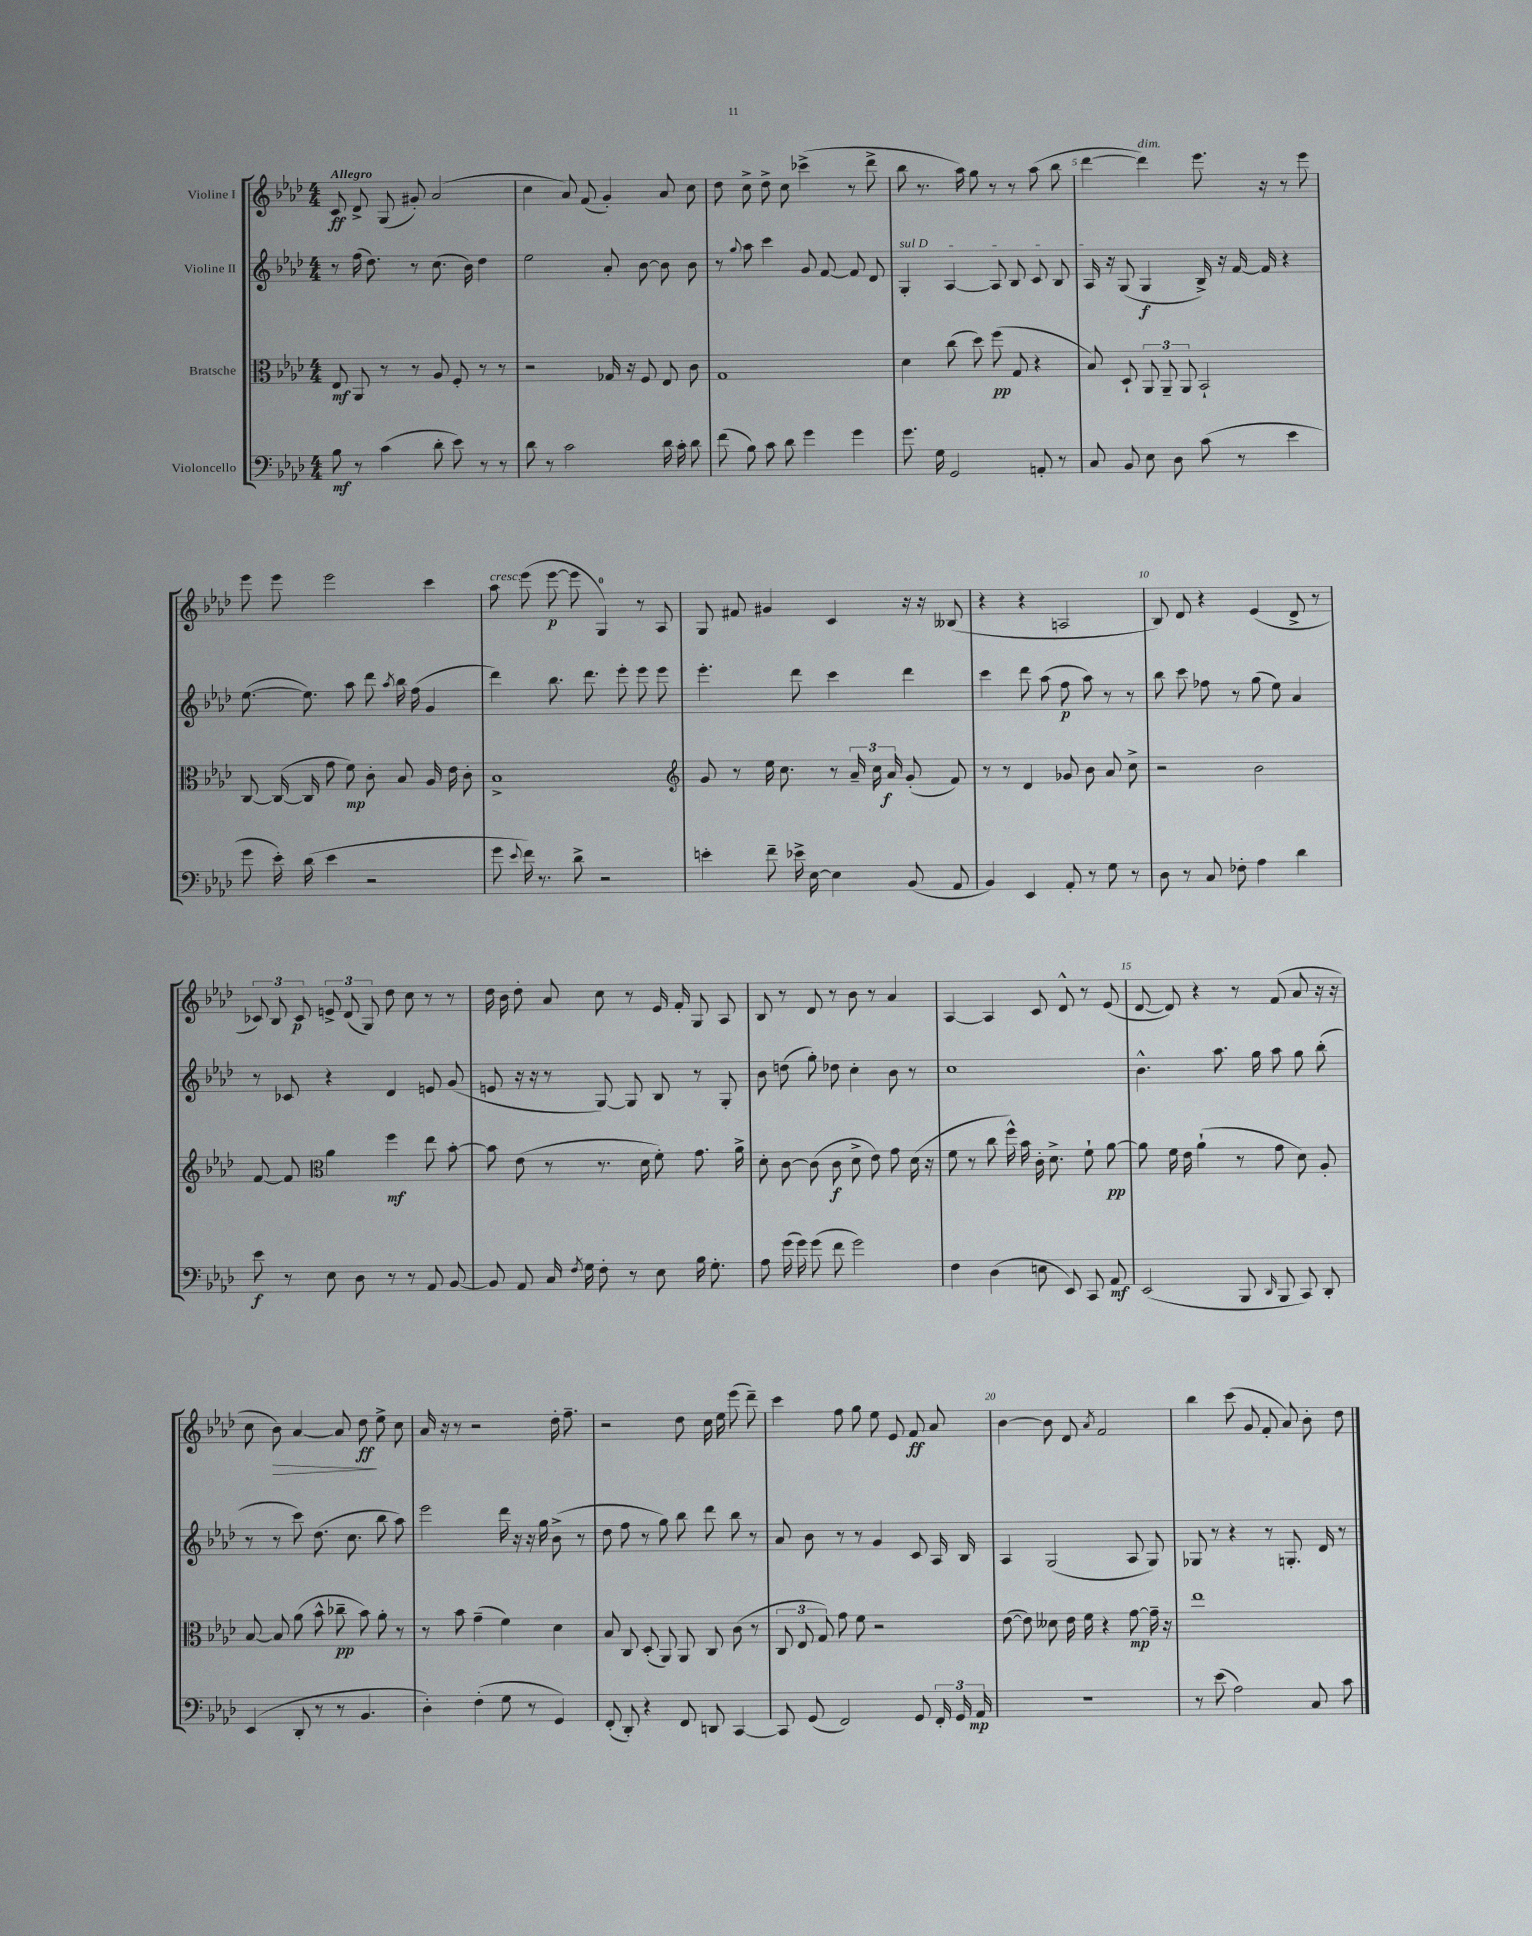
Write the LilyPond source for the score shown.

<<
\new StaffGroup <<
\new Staff = "s0" \with { instrumentName = "Violine I" } {
    \clef treble \key aes \major \numericTimeSignature \time 4/4 \tempo "Allegro"
    \autoBeamOff c'8\ff des'8-> g8( gis'8-.) aes'2( |
    c''4 aes'8) f'8( g'4-.) aes'8 c''8 |
    des''8 c''8-> des''8-> c''8 ces'''4->( r8 des'''8-> |
    bes''8 r8. aes''16) g''8 r8 r8 aes''8( bes''8 |
    des'''4~ des'''4^\markup { \italic "dim." }) ees'''8. r16 r8 ees'''8 |
    ees'''8 ees'''8 ees'''2 c'''4 |
    aes''8^\markup { \italic "cresc." } ees'''8( ees'''8~\p ees'''8 g4-0) r8 aes8 |
    g8 fis'8 gis'4 c'4 r16 r16 beses8( |
    r4 r4 a2 |
    bes8) des'8 r4 ees'4( des'8-> r8 |
    \tuplet 3/2 { ces'8) bes8 ces'8\p } \tuplet 3/2 { e'8-> des'8( g8) } des''8 c''8 r8 r8 |
    des''16 bes'16 des''8-. aes'8 c''8 r8 ees'16 f'16-. g8 aes8 |
    bes8 r8 des'8 r8 bes'8 r8 aes'4 |
    aes4~ aes4 c'8 des'8-^ r8 ees'8( |
    des'8~ des'8) r4 r8 f'8( aes'8 r16 r16 |
    c''8 bes'8\>) aes'4~ aes'8 des''8\ff\! ees''8-> c''8 |
    aes'16 r16 r8 r2 des''16-. f''8.-- |
    r2 des''8 c''16 ees''16 ees'''8( des'''8--) |
    c'''4 f''8 g''8 ees''8 ees'8 f'8\ff aes'8 |
    bes'4~ bes'8 des'8 \acciaccatura { aes'8 } f'2 |
    bes''4 c'''8( g'8 f'8-. aes'8) bes'8-. des''8 \bar "|." |
}
\new Staff = "s1" \with { instrumentName = "Violine II" } {
    \clef treble \key aes \major \numericTimeSignature \time 4/4
    \autoBeamOff r8 f''16( des''8.) r8 c''8.( bes'16) des''4 |
    ees''2 aes'8-. bes'8~ bes'8 bes'8 |
    r8 \appoggiatura { g''8 } aes''8 c'''4 g'8 f'8~ f'8 des'8 |
    \once \override TextSpanner.bound-details.left.text = \markup { \italic "sul D" } g4-.\startTextSpan aes4~ aes8 bes8 c'8 bes8 |
    aes16\stopTextSpan r16 g8( g4\f bes16->) r16 f'16~ f'16 r4 |
    ees''8.~( ees''8.) aes''8 des'''8 \acciaccatura { aes''8 } bes''16 f''16( g'4 |
    des'''4) bes''8. des'''8. ees'''8-. ees'''8 ees'''8 |
    ees'''4.-. des'''8 c'''4 des'''4 |
    c'''4 des'''8 aes''8( f''8\p aes''8) r8 r8 |
    bes''8 c'''8 fes''8 r8 g''8( ees''8) aes'4 |
    r8 ces'8 r4 des'4 e'8 g'8( |
    e'8 r16 r16 r8 g8~) g8 bes8 r8 g8-. |
    bes'8 d''8( g''8-.) des''8 c''4-. bes'8 r8 |
    c''1 |
    bes'4.-^ aes''8. g''16 aes''8 g''8 bes''8-.( |
    r8 r8 c'''8) des''8.( c''8. bes''8 aes''8) |
    ees'''2 des'''16 r16 r16 g''16 bes'8->( r8 |
    des''8 f''8 r8 g''8) bes''8 des'''8 bes''8 r8 |
    aes'8 bes'8 r8 r8 g'4 c'8 aes16 bes16 |
    aes4 g2( aes8 g8) |
    ges8 r8 r4 r8 g8.-. des'16 r8 \bar "|." |
}
\new Staff = "s2" \with { instrumentName = "Bratsche" } {
    \clef alto \key aes \major \numericTimeSignature \time 4/4
    \autoBeamOff ees8\mf aes,8 r8 r8 aes8 f8-. r8 r8 |
    r2 ges16 r16 f8 ees8 c'8 |
    g1 |
    des'4 c''8( des''8) f''8\pp( g8 r4 |
    bes8) des8-! \tuplet 3/2 { aes,8 aes,8-- aes,8 } bes,2-! |
    c8~ c16~( c16 g'8 f'8\mp) c'8-. bes8 aes16 ees'16 c'8-. |
    bes1-> |
    \clef treble g'8 r8 ees''16 c''8. r8 \tuplet 3/2 { aes'16-- c''16 aes'16\f } g'8-.( f'8) |
    r8 r8 des'4 ges'8 bes'8 aes'8 c''8-> |
    r2 bes'2 |
    f'8~ f'8 \clef alto aes'4 f''4\mf ees''8 bes'8~-. |
    bes'8 ees'8( r8 r8. des'16 f'8-.) g'8. aes'16-> |
    des'8-. c'8~ c'8( c'8\f des'8-> ees'8) g'8 des'16( r16 |
    f'8 r8 c''8 f''16-^) bes'16 c'16-. des'8.-> f'8-! aes'8~\pp |
    aes'8 f'16 ees'16 aes'4-!( r8 g'8 des'8) aes8-. |
    bes8~ bes8 aes'8( bes'8-^ ces''8--\pp bes'8) aes'8-. r8 |
    r8 bes'8 g'4--( f'4) des'4 |
    bes8 c8 des8-.( aes,8) aes,8 c8 c'8( r8 |
    \tuplet 3/2 { c8 ees8 g8) } g'8 f'8 r2 |
    ees'8~( ees'8) deses'8 ees'16 f'16 r4 g'8~\mp g'16-- r16 |
    ees''1 \bar "|." |
}
\new Staff = "s3" \with { instrumentName = "Violoncello" } {
    \clef bass \key aes \major \numericTimeSignature \time 4/4
    \autoBeamOff bes8\mf r8 c'4( des'8-. ees'8) r8 r8 |
    des'8 r8 c'2 des'16 c'16-. des'8 |
    f'8( bes8) c'8 des'8 g'4 g'4 |
    g'8. g16 g,2 a,8-. r8 |
    c8 bes,8 ees8 des8 c'8( r8 ees'4 |
    g'8 ees'16-.) des'16( ees'4 r2 |
    g'8 \appoggiatura { ees'8 } f'16) r8. des'8-> r2 |
    e'4-. f'8-- ees'16-> ees16~ ees4 bes,8( aes,8 |
    bes,4) ees,4 aes,8-. r8 g8 r8 |
    des8 r8 c8 fes8-. aes4 des'4 |
    ees'8\f r8 ees8 des8 r8 r8 aes,8 bes,8~ |
    bes,8 aes,8 c16 \acciaccatura { f8 } g16 f8-. r8 ees8 bes16 g8.-. |
    aes8 g'16( g'16) g'8( f'8 g'2) |
    f4 des4( e8 ees,8) c,8 aes,8\mf |
    ees,2( bes,,8 \grace { des,16 } bes,,8 c,8) des,8-. |
    ees,4( des,8-. r8 r8 bes,4. |
    des4-.) f4-.( g8 r8 g,4) |
    f,8-.( des,8-.) r4 f,8 d,8 c,4~ |
    c,8 g,8( f,2) g,8 \tuplet 3/2 { f,16-. g,16 aes,16\mp } |
    R1 |
    r8 ees'8( aes2) c8 c'8 \bar "|." |
}
>>
>>
\layout { \context { \Score \override BarNumber.break-visibility = ##(#f #t #t) barNumberVisibility = #(every-nth-bar-number-visible 5) } }
